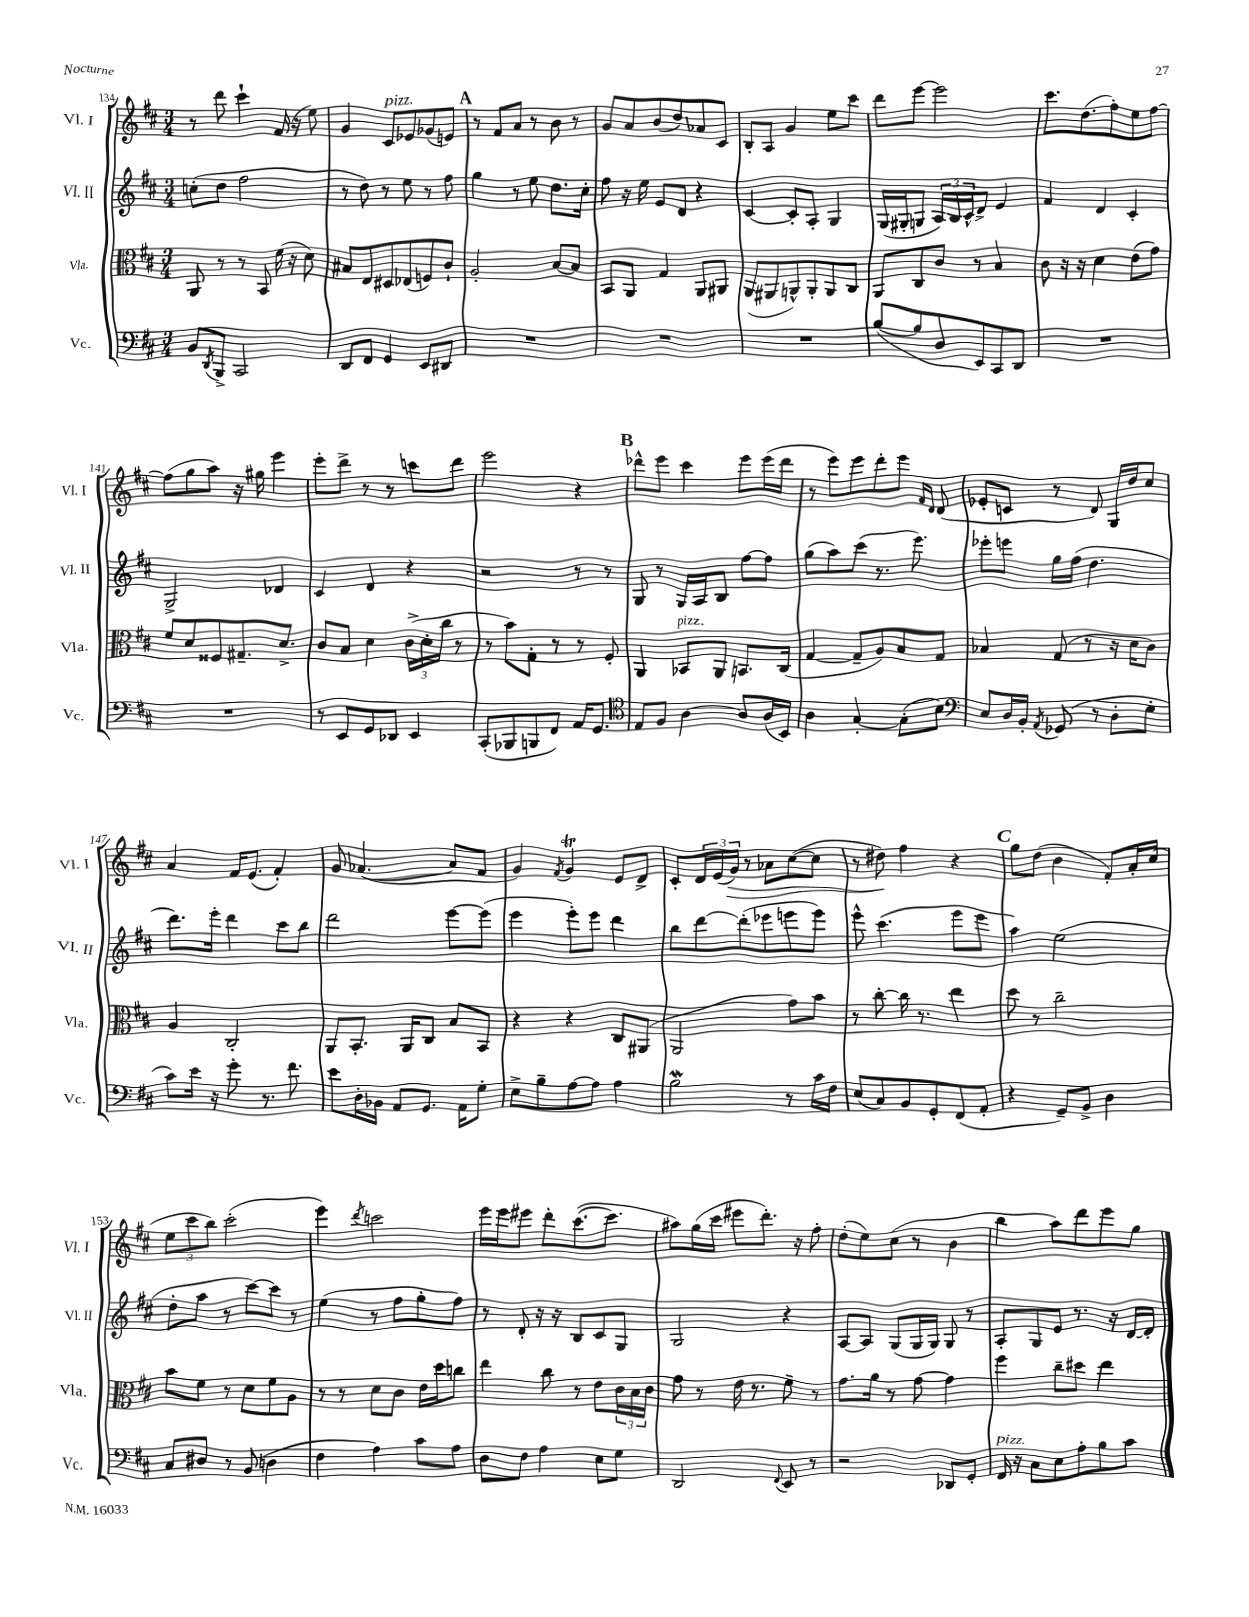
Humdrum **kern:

**kern	**kern	**kern	**kern	**dynam
*part4	*part3	*part2	*part1	*part1
*staff4	*staff3	*staff2	*staff1	*staff1
*I"Vc.	*I"Vla.	*I"Vl. II	*I"Vl. I	*
*I'Vc.	*I'Vla.	*I'Vl. II	*I'Vl. I	*
*clefF4	*clefC3	*clefG2	*clefG2	*
*k[f#c#]	*k[f#c#]	*k[f#c#]	*k[f#c#]	*
*M3/4	*M3/4	*M3/4	*M3/4	*
=134	=134	=134	=134	=134
8BB/L	8AA/	(8ccn'\L	8r	.
8qDD/	.	.	.	.
8BBB^/J	8r	8dd\J	8ddd\	.
2CC#/	8r	2ff#\	4ccc#`\	.
.	8BB/	.	.	.
.	(16f#\	.	(16f#/	.
.	16r	.	16r	.
.	8d\)	.	8ee\)	.
=135	=135	=135	=135	=135
8DD/L	8B#X/L	8r	4g/	.
8FF#/J	8E/	8dd\)	.	.
!	!	!	!LO:TX:a:i:t=pizz.	!
4GG/	8D#X/	8r	8c#/L	.
.	(8E-X/	8ee\	8e-X/	.
8EE/L	8Fn/)	8r	(8g-X/	.
8DD#X/J	8c#`/J	8ff#\	8en/J)	.
!!LO:REH:place=s1:t=A
=136	=136	=136	=136	=136
2.r	2A'/	4gg\	8r	.
.	.	.	8f#/L	.
.	.	8r	8a/J	.
.	.	8ee\	8r	.
.	[8B/L	8.dd\L	8b\	.
.	8B/J]	.	8r	.
.	.	16cc#'\Jk	.	.
=137	=137	=137	=137	=137
2.r	8BB/L	8ff#\	8g/L	.
.	8AA/J	16r	8a/	.
.	.	16ee\	.	.
.	4G/	8e/L	(8b/	.
.	.	8d/J	8dd/)	.
.	8AA/L	4r	8a-X/	.
.	8AA#X/J	.	8c#/J	.
=138	=138	=138	=138	=138
2.r	(8AA/L	[4c#/	8B'/L	.
.	8AA#X/	.	8A/J	.
.	8AAn^^/)	8c#'/L]	4g/	.
.	8AA'/	8A'/J	.	.
.	8AA/	4G/	8ee\L	.
.	8C#/J	.	8ccc#\J	.
=139	=139	=139	=139	=139
([8B/L	8AA/L	(16G/LL	8ddd\L	.
.	.	16G#X'/J	.	.
8B/]	8C#/	8Gn/J	[8eee\J	.
8D/	8c#/J	24A/LL)	2eee\]	.
.	.	24B/	.	.
.	.	24c#^^/J	.	.
8EE/)	8r	8d^/J	.	.
8CC#/	4B/	4e/	.	.
8DD/J	.	.	.	.
=140	=140	=140	=140	=140
2.r	8c#\	4f#/	8.ccc#\L	.
.	16r	.	.	.
.	16r	.	(8.dd\	.
.	4d\	4d/	.	.
.	.	.	8ff#'\)	.
.	(8e\L	4c#'/	8ee\	.
.	8g\J)	.	[8ff#\J	.
!!LO:LB:g=z
=141	=141	=141	=141	=141
2.r	8f#/L	2G^/	(8ff#\L]	.
.	8d/	.	8gg\	.
.	8F##X/	.	8aa\J)	.
.	8.G#X~/	.	16r	.
.	.	.	16gg#X\	.
.	.	4d-X/	4eee\	.
.	8.d^/J	.	.	.
=142	=142	=142	=142	=142
8r	8c#/L	4c#/	8eee'\L	.
8EE/L	8B/J	.	8ddd^\J	.
8GG/	4d\	4d/	8r	.
8DD-X/J	.	.	8r	.
4EE/	(24c#^\LL	4r	8cccn\L	.
.	24d'\	.	.	.
.	24cc#\JJ	.	.	.
.	8r	.	8ddd\J	.
=143	=143	=143	=143	=143
(8CC#'/L	8r	2r	2eee\	.
8BBB-X/	8b\L)	.	.	.
8BBBn/	8G'\J	.	.	.
8FF#/J)	8r	.	.	.
16AA/KL	8r	8r	4r	.
8.GG/J	.	.	.	.
.	8F#'/	8r	.	.
!!LO:REH:place=s1:t=B
=144	=144	=144	=144	=144
*clefC4	*	*	*	*
8E/L	4AA/	8G/	8ddd-X^^\L	.
8F#/J	.	8r	8eee\J	.
!	!LO:TX:a:i:t=pizz.	!	!	!
[4A\	8BB-X/L	16G/LL	4ccc#\	.
.	.	16A/J	.	.
.	8AA/J	8B/J	.	.
8A/L]	8.BBn/L	[8ff#\L	8eee\L	.
(16A/L	.	8ff#\J]	(16eee\L	.
16BB/JJ)	(16C#/Jk	.	16ddd-\JJ	.
=145	=145	=145	=145	=145
4A\	[4G/	(8gg\L	8r	.
.	.	8aa\)	8eee\L)	.
[4G'/	8G~/L]	(8ccc#\J	8eee\	.
.	8A/)	8.r	8ddd'\	.
(8G'\L]	8B/	.	8eee\J	.
.	.	8.eee\)	.	.
.	.	.	16qqf#/LL	.
.	.	.	16qqd/JJ	.
8B\J)	8G/J	.	(8d/	.
=146	=146	=146	=146	=146
*clefF4	*	*	*	*
8E/L	4B-X/	8eee-X'\L	8e-X'/L	.
16D/L	.	8eeen\J	8cn/J	.
16BB'/JJ	.	.	.	.
8qAA/	.	.	.	.
(8GG-X/	(8G/	16gg\LL	8r	.
.	.	(16ff#\JJ	.	.
8r	8r	4.dd\	8d/)	.
8D'\L	16r	.	16G/LL	.
.	16d\KL	.	16dd/J	.
8G'\J	8c#\J)	.	8cc#/J	.
!!LO:LB:g=z
=147	=147	=147	=147	=147
8c#\L)	4A/	8.ddd\L)	4a/	.
16e\Jk	.	.	.	.
16r	.	16eee'\Jk	.	.
8g'\	2C#'/	4ddd\	16f#/KL	.
.	.	.	(8.e/J	.
8.r	.	.	.	.
.	.	8ccc#\L	4f#'/)	.
8.f#\	.	.	.	.
.	.	8bb\J	.	.
=148	=148	=148	=148	=148
8e\L	8AA/L	2ddd\	8g/	.
16D'\L	8.BB'/J	.	([4.a-X/	.
16BB-X\JJ	.	.	.	.
8AA/L	.	.	.	.
.	16AA/KL	.	.	.
8.GG/J	8C#/J	.	.	.
.	8B/L	[8eee\L	8a-/L]	.
16AA\KL	.	.	.	.
8G'\J	8BB/J	(8eee\J]	8f#/J	.
=149	=149	=149	=149	=149
8E^\L	4r	4eee\	4g/)	.
8B~\	.	.	.	.
.	.	.	8qf#/	.
[8A\	4r	8eee'\L)	4gT/	.
8A\J]	.	8eee\J	.	.
4A\	8C#/L	4ddd\	8e/L	.
.	(8AA#X/J	.	8d^/J	.
=150	=150	=150	=150	=150
2BW\	2AA/	8bb\L	8c#'/L	.
.	.	[8ddd\	24d/L	.
.	.	.	(24e/	.
!	!	!	!	!LO:HP:b
.	.	.	24g/JJ)	>
.	.	(8ddd'\]	8r	.
.	.	8eee-X\	8a-X\L	.
8r	8g\L)	8eeen\	([8cc#\	.
16c#\LL	8b\J	8eee\J)	8cc#\J]	.
16F#\JJ	.	.	.	.
=151	=151	=151	=151	=151
(8E/L	8r	8eee^^\	8r	.
8C#/)	[8cc#'\	(4.ccc#\	8dd#X\)	.
8BB/	16cc#\]	.	4ff#\	]
.	8.r	.	.	.
8GG'/	.	.	.	.
(8FF#/	4ee\	8eee\L	4r	.
8AA'/J	.	8eee\J	.	.
!!LO:REH:place=s1:t=C
=152	=152	=152	=152	=152
4r	8dd\	4aa\)	8gg\L	.
.	8r	.	(8dd\J	.
8GG~/L)	2cc#~\	(2ee\	4b\	.
8BB^/J	.	.	.	.
4D\	.	.	8f#'/L)	.
.	.	.	16a'/L	.
.	.	.	(16cc#/JJ	.
!!LO:LB:g=z
=153	=153	=153	=153	=153
8C#/L	8b\L	8dd'\L	12ee\L	.
.	.	.	12ccc#\	.
8D#X/J	8f#\J	8aa\J	.	.
.	.	.	12bb\J)	.
8r	8r	8r	(2ccc#'\	.
(8BB/	8d\L	[8ccc#\L)	.	.
4Dn\	8f#\	8ccc#\J]	.	.
.	8A\J	8r	.	.
=154	=154	=154	=154	=154
4F#\	8r	(4ee\	4eee\)	.
.	8r	.	.	.
.	.	.	8qddd/	.
4A\)	8d\L	8r	2cccn\	.
.	8c#\J	8ff#\L	.	.
8c#\L	16e\LL	8gg'\	.	.
.	16dd\J	.	.	.
8A\J	8ccn\J	8ff#\J)	.	.
=155	=155	=155	=155	=155
8D\L	4ee\	8r	16eee\LL	.
.	.	.	16eee\J	.
8F#\J	.	8d'/	8eee#X\J	.
4A\	8cc#\	16r	8ddd'\L	.
.	.	16r	.	.
.	8r	8B/L	([8.ccc#\	.
8E\L	8e\L	8c#/	.	.
.	.	.	8.ccc#\J]	.
8G\J	24c#\L	8G/J	.	.
.	24B\	.	.	.
.	24c#\JJ	.	.	.
=156	=156	=156	=156	=156
2DD/	8g\	2G/	8aa#X\L)	.
.	8r	.	(16gg\L	.
.	.	.	16ccc#\JJ	.
.	16e\	.	8eee#X\L	.
.	8.r	.	.	.
.	.	.	8.ddd'\J)	.
8qqFF#/	.	.	.	.
8EE/	8f#~\	4r	.	.
.	.	.	16r	.
8r	8r	.	8ff#'\	.
=157	=157	=157	=157	=157
2r	8.g\L	[8A/L	(8dd'\L	.
.	.	8A/J]	8ee\)	.
.	16a\Jk	.	.	.
.	8r	(8G/L	(8cc#\J	.
.	[8g\	16G/L	8r	.
.	.	16G/JJ)	.	.
8DD-X/L	4g\]	8G/	4b\	.
8GG'/J	.	8r	.	.
=158	=158	=158	=158	=158
!LO:TX:a:i:t=pizz.	!	!	!	!
16FF#/	4ff#\	8A'/L	4bb\	.
16r	.	.	.	.
8C#\L	.	8G/	.	.
8E\	8cc#~\L	8e/J	8aa\L)	.
8A'\	8dd#X\J	8.r	8ddd\	.
8B\	4ee\	.	8eee\	.
.	.	16r	.	.
8c#\J	.	[16d/LL	8gg\J	.
.	.	16d'/JJ]	.	.
==	==	==	==	==
*-	*-	*-	*-	*-
